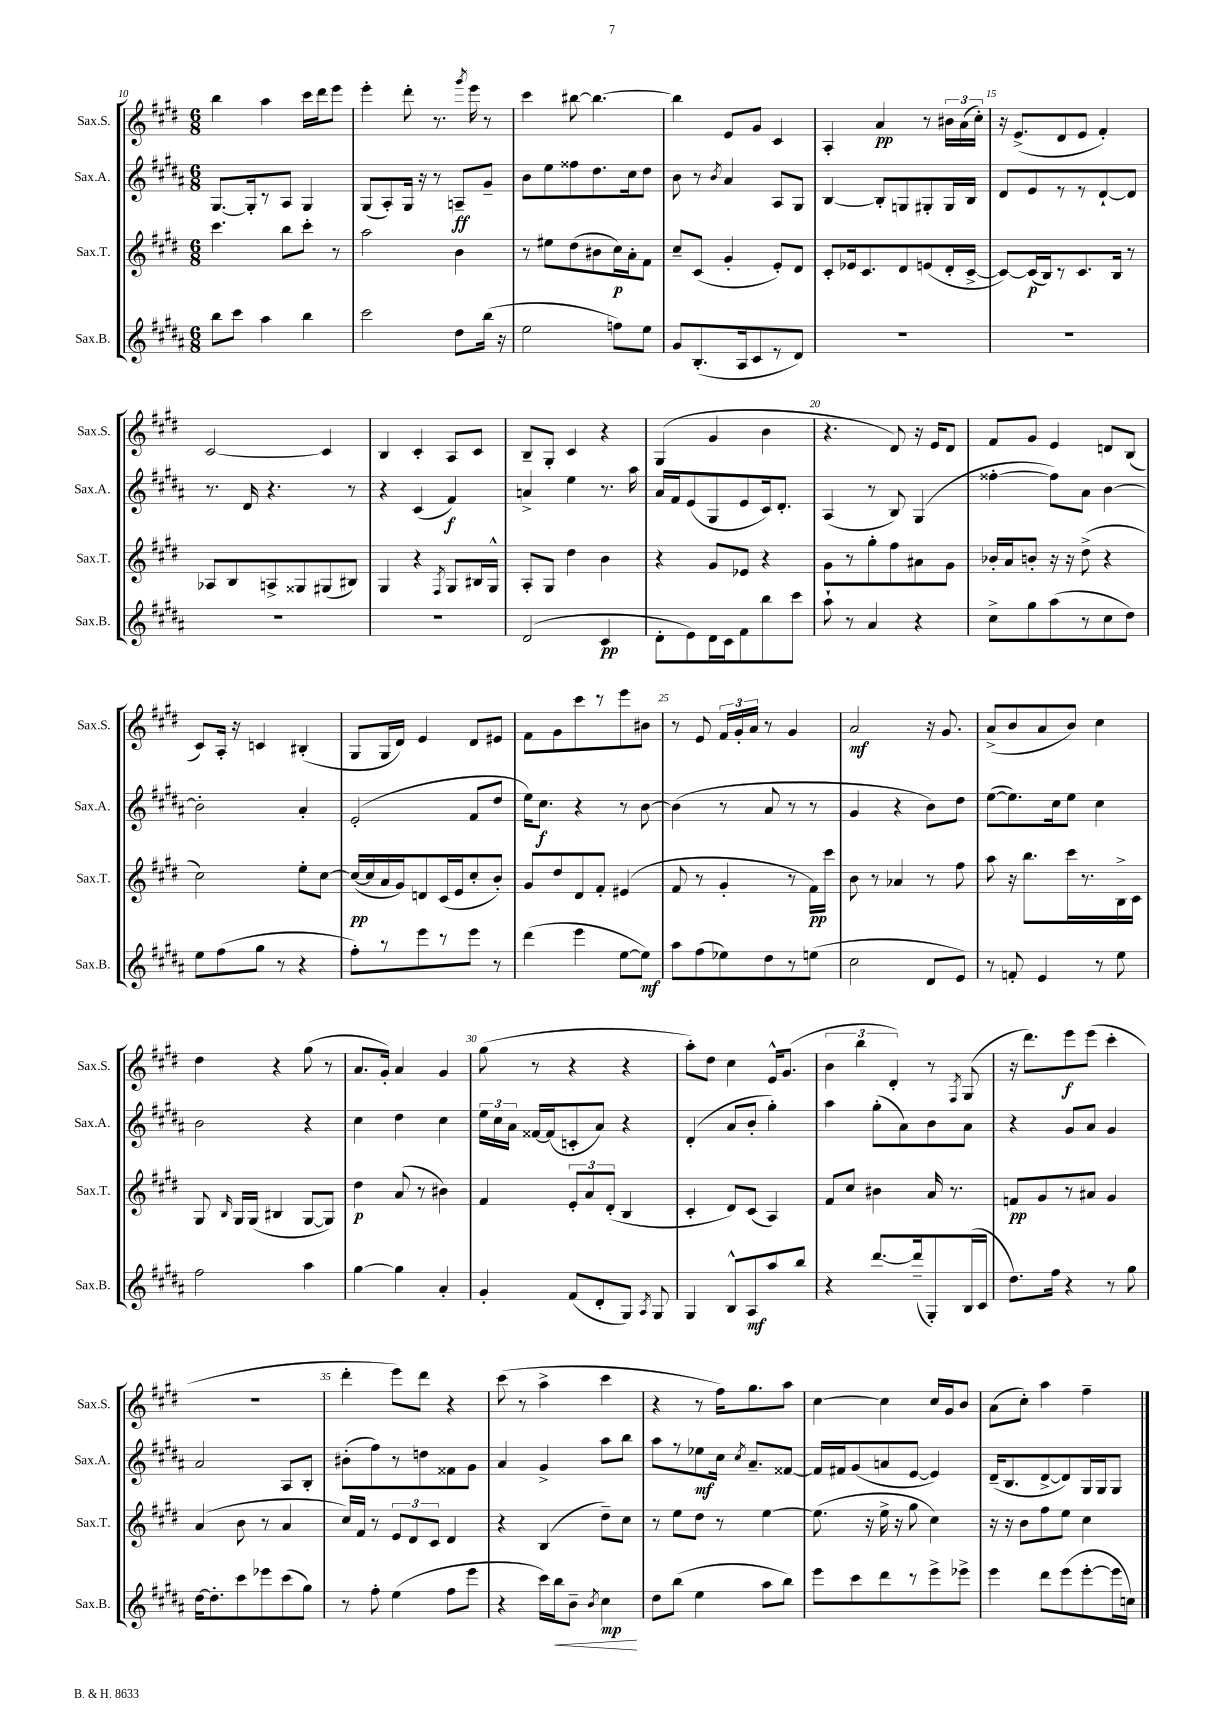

**kern	**dynam	**kern	**dynam	**kern	**dynam	**kern	**dynam
*part4	*part4	*part3	*part3	*part2	*part2	*part1	*part1
*staff4	*staff4	*staff3	*staff3	*staff2	*staff2	*staff1	*staff1
*I"Sax.B.	*	*I"Sax.T.	*	*I"Sax.A.	*	*I"Sax.S.	*
*I'Sax.B.	*	*I'Sax.T.	*	*I'Sax.A.	*	*I'Sax.S.	*
*clefG2	*	*clefG2	*	*clefG2	*	*clefG2	*
*k[f#c#g#d#a#]	*	*k[f#c#g#d#]	*	*k[f#c#g#d#a#]	*	*k[f#c#g#d#]	*
*M6/8	*	*M6/8	*	*M6/8	*	*M6/8	*
=10	=10	=10	=10	=10	=10	=10	=10
8bb\L	.	4.ccc#\	.	[8.G#/L	.	4bb\	.
8ccc#\J	.	.	.	.	.	.	.
.	.	.	.	16G#'/k]	.	.	.
4aa#\	.	.	.	8r	.	4aa\	.
.	.	8bb\L	.	8A#/J	.	.	.
4bb\	.	8ccc#'\J	.	4G#/	.	16ccc#\LL	.
.	.	.	.	.	.	16ddd#\J	.
.	.	8r	.	.	.	8eee\J	.
=11	=11	=11	=11	=11	=11	=11	=11
2ccc#\	.	2aa\	.	(8G#/L	.	4eee'\	.
.	.	.	.	8A#'/)	.	.	.
.	.	.	.	16G#/Jk	.	8ddd#'\	.
.	.	.	.	16r	.	.	.
.	.	.	.	8r	.	8.r	.
8dd#\L	.	4b\	.	8An~/L	ff	.	.
.	.	.	.	.	.	8qggg#/	.
.	.	.	.	.	.	16eee\	.
(16bb\Jk	.	.	.	8g#~/J	.	8r	.
16r	.	.	.	.	.	.	.
=12	=12	=12	=12	=12	=12	=12	=12
2ee\	.	8r	.	8b\L	.	4ccc#\	.
.	.	8ee#X\L	.	8ee\	.	.	.
.	.	(8dd#\	.	8ff##X\	.	[8bb#X\	.
.	.	8b#X\	.	8.dd#\	.	4.bb#\_	.
8ffn\L)	.	16cc#\L)	p	.	.	.	.
.	.	16a'\J	.	16cc#\k	.	.	.
8ee\J	.	8f#\J	.	8dd#\J	.	.	.
=13	=13	=13	=13	=13	=13	=13	=13
8g#/L	.	8cc#~/L	.	8b\	.	4bb#\]	.
(8.B'/	.	(8c#/J	.	8r	.	.	.
.	.	.	.	8qb/	.	.	.
.	.	4g#'/	.	4a#/	.	8e/L	.
16A#/k	.	.	.	.	.	.	.
8c#/	.	.	.	.	.	8g#/J	.
8r	.	8e'/L)	.	8A#/L	.	4c#/	.
8d#/J)	.	8d#/J	.	8G#/J	.	.	.
=14	=14	=14	=14	=14	=14	=14	=14
2.r	.	8c#'/L	.	[4B/	.	4A'/	.
.	.	16e-X/k	.	.	.	.	.
.	.	8.c#/	.	.	.	.	.
.	.	.	.	8B'/L]	.	4a/	pp
.	.	8d#/	.	8Gn/	.	.	.
.	.	(8en/	.	8G#X'/	.	8r	.
.	.	16d#'/L	.	16G#/L	.	24b#X\LL	.
.	.	.	.	.	.	(24a\	.
.	.	[16c#^/JJ	.	16B/JJ	.	.	.
.	.	.	.	.	.	24cc#'\JJ)	.
=15	=15	=15	=15	=15	=15	=15	=15
2.r	.	8c#/L_)	.	8d#/L	.	16r	.
.	.	.	.	.	.	(8.e^/L	.
.	.	(16c#/L]	p	8e/	.	.	.
.	.	16B/J)	.	.	.	.	.
.	.	8r	.	8r	.	8d#/	.
.	.	8.c#/	.	8r	.	8e/J	.
.	.	.	.	[8d#`/	.	4f#'/)	.
.	.	16B/Jk	.	.	.	.	.
.	.	8r	.	8d#/J]	.	.	.
!!LO:LB:g=z
=16	=16	=16	=16	=16	=16	=16	=16
2.r	.	8A-X/L	.	8.r	.	[2c#/	.
.	.	8B/	.	.	.	.	.
.	.	.	.	16d#/	.	.	.
.	.	8An^/	.	4.r	.	.	.
.	.	8G##X/	.	.	.	.	.
.	.	(8G#X/	.	.	.	4c#/]	.
.	.	8B#X/J)	.	8r	.	.	.
=17	=17	=17	=17	=17	=17	=17	=17
2.r	.	4G#/	.	4r	.	4B/	.
.	.	4r	.	(4c#/	.	4c#'/	.
.	.	8qF#/	.	.	.	.	.
.	.	8G#/L	.	4f#/)	f	8A/L	.
.	.	16B#X/L	.	.	.	8c#/J	.
.	.	16G#^^/JJ	.	.	.	.	.
=18	=18	=18	=18	=18	=18	=18	=18
(2d#/	.	8A'/L	.	4an^/	.	8B~/L	.
.	.	8G#/J	.	.	.	8G#'/J	.
.	.	4dd#\	.	4ee\	.	4c#/	.
4c#/	pp	4b\	.	8.r	.	4r	.
.	.	.	.	16aa#\	.	.	.
=19	=19	=19	=19	=19	=19	=19	=19
8d#'\L	.	4r	.	16a#/LL	.	(4G#/	.
.	.	.	.	16f#/J	.	.	.
8e\)	.	.	.	(8e/	.	.	.
16d#\L	.	8g#/L	.	8G#/	.	4g#/	.
16c#\J	.	.	.	.	.	.	.
8f#\	.	8e-X/J	.	8e/	.	.	.
8bb\	.	4r	.	16c#/k)	.	4b\	.
.	.	.	.	8.d#'/J	.	.	.
8ccc#\J	.	.	.	.	.	.	.
=20	=20	=20	=20	=20	=20	=20	=20
8aa#`\	.	8g#\L	.	(4A#/	.	4.r	.
8r	.	8r	.	.	.	.	.
4a#/	.	8gg#'\	.	8r	.	.	.
.	.	8ff#\	.	8B/)	.	8d#/)	.
4r	.	8a#X\	.	(4G#/	.	16r	.
.	.	.	.	.	.	16e/KL	.
.	.	8g#\J	.	.	.	8d#/J	.
=21	=21	=21	=21	=21	=21	=21	=21
8cc#^\L	.	16b-X'/LL	.	[4ff##X'\	.	8f#/L	.
.	.	16a/J	.	.	.	.	.
8gg#\	.	8bn'/J	.	.	.	8g#/J	.
(8aa#\	.	16r	.	8ff##\L])	.	4e/	.
.	.	16r	.	.	.	.	.
8r	.	(8dd#^\	.	8a#\J	.	.	.
8cc#\	.	4r	.	[4b\	.	8dn/L	.
8dd#\J)	.	.	.	.	.	(8B/J	.
!!LO:LB:g=z
=22	=22	=22	=22	=22	=22	=22	=22
8ee\L	.	2cc#\)	.	2b'\]	.	8c#/L)	.
(8ff#\	.	.	.	.	.	16A'/Jk	.
.	.	.	.	.	.	16r	.
8gg#\J	.	.	.	.	.	4cn/	.
8r	.	.	.	.	.	.	.
4r	.	8ee'\L	.	4a#'/	.	(4B#X'/	.
.	.	[8cc#\J	.	.	.	.	.
=23	=23	=23	=23	=23	=23	=23	=23
8ff#'\L)	.	(16cc#/LL_	pp	(2e'/	.	8G#/L	.
.	.	16cc#/]	.	.	.	.	.
8r	.	16a/	.	.	.	16G#/L	.
.	.	16g#/J)	.	.	.	16d#/JJ)	.
8eee\	.	8dn/	.	.	.	4e/	.
8r	.	(16c#/L	.	.	.	.	.
.	.	16e/J	.	.	.	.	.
8eee\J	.	8cc#'/	.	8f#/L	.	8d#/L	.
8r	.	8b'/J)	.	8dd#/J	.	8e#X/J	.
=24	=24	=24	=24	=24	=24	=24	=24
(4ddd#\	.	8g#/L	.	16ee\KL)	.	8f#\L	.
.	.	.	.	8.cc#\J	f	.	.
.	.	8dd#/	.	.	.	8g#\	.
4eee\	.	8d#/	.	4r	.	8ccc#\	.
.	.	8f#'/J	.	.	.	8r	.
[8ee\L	.	(4e#X/	.	8r	.	8eee\	.
8ee\J])	mf	.	.	[8b\	.	8b#X\J	.
=25	=25	=25	=25	=25	=25	=25	=25
8aa#\L	.	8f#/	.	(4b\]	.	8r	.
(8ff#\	.	8r	.	.	.	8e/	.
8ee-X\)	.	4g#'/	.	8r	.	24f#/LL	.
.	.	.	.	.	.	24g#'/	.
.	.	.	.	.	.	24a/JJ	.
8dd#\	.	.	.	8a#/	.	8r	.
8r	.	8r	.	8r	.	4g#/	.
(8een\J	.	16f#\LL)	pp	8r	.	.	.
.	.	16ccc#\JJ	.	.	.	.	.
=26	=26	=26	=26	=26	=26	=26	=26
2cc#\	.	8b\	.	4g#/	.	2a/	mf
.	.	8r	.	.	.	.	.
.	.	4a-X/	.	4r	.	.	.
8d#/L	.	8r	.	8b\L)	.	16r	.
.	.	.	.	.	.	8.g#/	.
8e/J)	.	8ff#\	.	8dd#\J	.	.	.
=27	=27	=27	=27	=27	=27	=27	=27
8r	.	8aa\	.	([8ee\L	.	(8a^/L	.
8fn'/	.	16r	.	8.ee\])	.	8b/	.
.	.	8.bb\L	.	.	.	.	.
4e/	.	.	.	.	.	8a/	.
.	.	.	.	16cc#\k	.	.	.
.	.	16ccc#\L	.	8ee\J	.	8b/J)	.
.	.	8.r	.	.	.	.	.
8r	.	.	.	4cc#\	.	4cc#\	.
8ee\	.	16B^\	.	.	.	.	.
.	.	16c#\JJ	.	.	.	.	.
!!LO:LB:g=z
=28	=28	=28	=28	=28	=28	=28	=28
2ff#\	.	8G#/	.	2b\	.	4dd#\	.
.	.	16qqB/	.	.	.	.	.
.	.	16G#/LL	.	.	.	.	.
.	.	(16G#/JJ	.	.	.	.	.
.	.	4B#X/	.	.	.	4r	.
4aa#\	.	[8G#/L	.	4r	.	(8gg#\	.
.	.	8G#/J])	.	.	.	8r	.
=29	=29	=29	=29	=29	=29	=29	=29
[4gg#\	.	4dd#\	p	4cc#\	.	8.a/L	.
.	.	.	.	.	.	16g#'/Jk)	.
4gg#\]	.	(8a/	.	4dd#\	.	4a/	.
.	.	8r	.	.	.	.	.
4a#'/	.	4b#X\)	.	4cc#\	.	4g#/	.
=30	=30	=30	=30	=30	=30	=30	=30
4g#'/	.	4f#/	.	24ee\LL	.	(8gg#\	.
.	.	.	.	24cc#\	.	.	.
.	.	.	.	24a#\JJ	.	.	.
.	.	.	.	[16f##X/LL	.	8r	.
.	.	.	.	(16f##/J]	.	.	.
(8f#/L	.	12e'/L	.	8cn'/	.	4r	.
.	.	12a/	.	.	.	.	.
8d#'/	.	.	.	8a#/J)	.	.	.
.	.	(12d#'/J	.	.	.	.	.
8G#/J)	.	4B/	.	4r	.	4r	.
8qA#/	.	.	.	.	.	.	.
8G#/	.	.	.	.	.	.	.
=31	=31	=31	=31	=31	=31	=31	=31
4G#/	.	4c#'/	.	(4d#'/	.	8aa'\L)	.
.	.	.	.	.	.	8dd#\J	.
8B^^/L	.	8d#/L)	.	8a#/L	.	4cc#\	.
8A#/	mf	(8c#/J	.	8b'/J	.	.	.
8aa#/	.	4A/)	.	4gg#'\)	.	16e^^/KL	.
.	.	.	.	.	.	(8.g#/J	.
8bb/J	.	.	.	.	.	.	.
=32	=32	=32	=32	=32	=32	=32	=32
4r	.	8f#/L	.	4aa#\	.	6b\	.
.	.	8cc#/J	.	.	.	.	.
.	.	.	.	.	.	6bb\	.
[8.ddd#/L	.	4b#X\	.	(8gg#'\L	.	.	.
.	.	.	.	.	.	6d#'/)	.
.	.	.	.	8a#\)	.	.	.
(16ddd#~/k]	.	.	.	.	.	.	.
8G#'/)	.	16a/	.	8b\	.	8r	.
.	.	8.r	.	.	.	.	.
.	.	.	.	.	.	8qF#/	.
(16B/L	.	.	.	8a#\J	.	(8G#/	.
16c#/JJ	.	.	.	.	.	.	.
=33	=33	=33	=33	=33	=33	=33	=33
8.dd#\L)	.	8fn/L	pp	4r	.	16r	.
.	.	.	.	.	.	8.ddd#\L)	.
.	.	8g#/	.	.	.	.	.
16ff#\Jk	.	.	.	.	.	.	.
4r	.	8r	.	8g#/L	.	8eee\	f
.	.	8a#X/J	.	8a#/J	.	(8eee\J	.
8r	.	4g#/	.	4g#/	.	4ccc#'\	.
8gg#\	.	.	.	.	.	.	.
!!LO:LB:g=z
=34	=34	=34	=34	=34	=34	=34	=34
[16dd#\KL	.	(4a/	.	2a#/	.	2.r	.
8.dd#'\]	.	.	.	.	.	.	.
8ccc#\	.	8b\	.	.	.	.	.
8eee-X\	.	8r	.	.	.	.	.
(8ccc#\	.	4a/	.	8A#/L	.	.	.
8gg#\J)	.	.	.	8B'/J	.	.	.
=35	=35	=35	=35	=35	=35	=35	=35
8r	.	16cc#/LL)	.	(8b#X'\L	.	4ddd#'\	.
.	.	16f#/JJ	.	.	.	.	.
8ff#'\	.	8r	.	8ff#\)	.	.	.
(4ee\	.	12e/L	.	8r	.	8eee\L)	.
.	.	12d#/	.	.	.	.	.
.	.	.	.	8ddn\	.	8ddd#\J	.
.	.	12c#/J	.	.	.	.	.
8ff#\L	.	4d#/	.	8f##X\	.	4r	.
8eee\J	.	.	.	8g#\J	.	.	.
=36	=36	=36	=36	=36	=36	=36	=36
4r	.	4r	.	4a#/	.	(8ccc#\	.
.	.	.	.	.	.	8r	.
16ccc#\LL)	.	(4B/	.	4g#^/	.	4aa^\	.
!	!LO:HP:b	!	!	!	!	!	!
16bb\J	<	.	.	.	.	.	.
8b~\J	.	.	.	.	.	.	.
8qb/	.	.	.	.	.	.	.
4cc#\	mp	8dd#~\L)	.	8aa#\L	.	4ccc#\	.
.	.	8cc#\J	.	8bb\J	.	.	.
.	[	.	.	.	.	.	.
=37	=37	=37	=37	=37	=37	=37	=37
8dd#\L	.	8r	.	8aa#\L	.	4r	.
(8bb\J	.	8ee\L	.	8r	.	.	.
4ee\	.	8dd#\J	.	8ee-X\	mf	8r	.
.	.	8r	.	16cc#\Jk	.	16ff#\KL)	.
.	.	.	.	8qcc#/	.	.	.
.	.	.	.	8.a#~/L	.	8.gg#\	.
8aa#\L	.	[4ee\	.	.	.	.	.
8bb\J)	.	.	.	[8f##X/J	.	8aa\J	.
=38	=38	=38	=38	=38	=38	=38	=38
8eee\L	.	(8.ee\]	.	16f##/LL]	.	[4cc#\	.
.	.	.	.	16f#X/J	.	.	.
8ccc#\	.	.	.	(8g#/	.	.	.
.	.	16r	.	.	.	.	.
8ddd#\	.	16ee^\	.	8an/	.	4cc#\]	.
.	.	16r	.	.	.	.	.
8r	.	8gg#\	.	[8e/J	.	.	.
8eee^\	.	4cc#\)	.	4e/])	.	16cc#/LL	.
.	.	.	.	.	.	16g#/J	.
8eee-X^\J	.	.	.	.	.	8b/J	.
=39	=39	=39	=39	=39	=39	=39	=39
4eee\	.	16r	.	(16d#~/KL	.	(8a\L	.
.	.	16r	.	8.B/	.	.	.
.	.	8b\L	.	.	.	8cc#'\J)	.
8ddd#\L	.	8ff#\	.	[8d#^/	.	4aa\	.
(8eee\	.	8ee\J	.	8d#/])	.	.	.
[8eee'\	.	4cc#\	.	16G#/L	.	4ff#~\	.
.	.	.	.	16G#/J	.	.	.
16eee\L]	.	.	.	8G#/J	.	.	.
16ccn\JJ)	.	.	.	.	.	.	.
==	==	==	==	==	==	==	==
*-	*-	*-	*-	*-	*-	*-	*-
